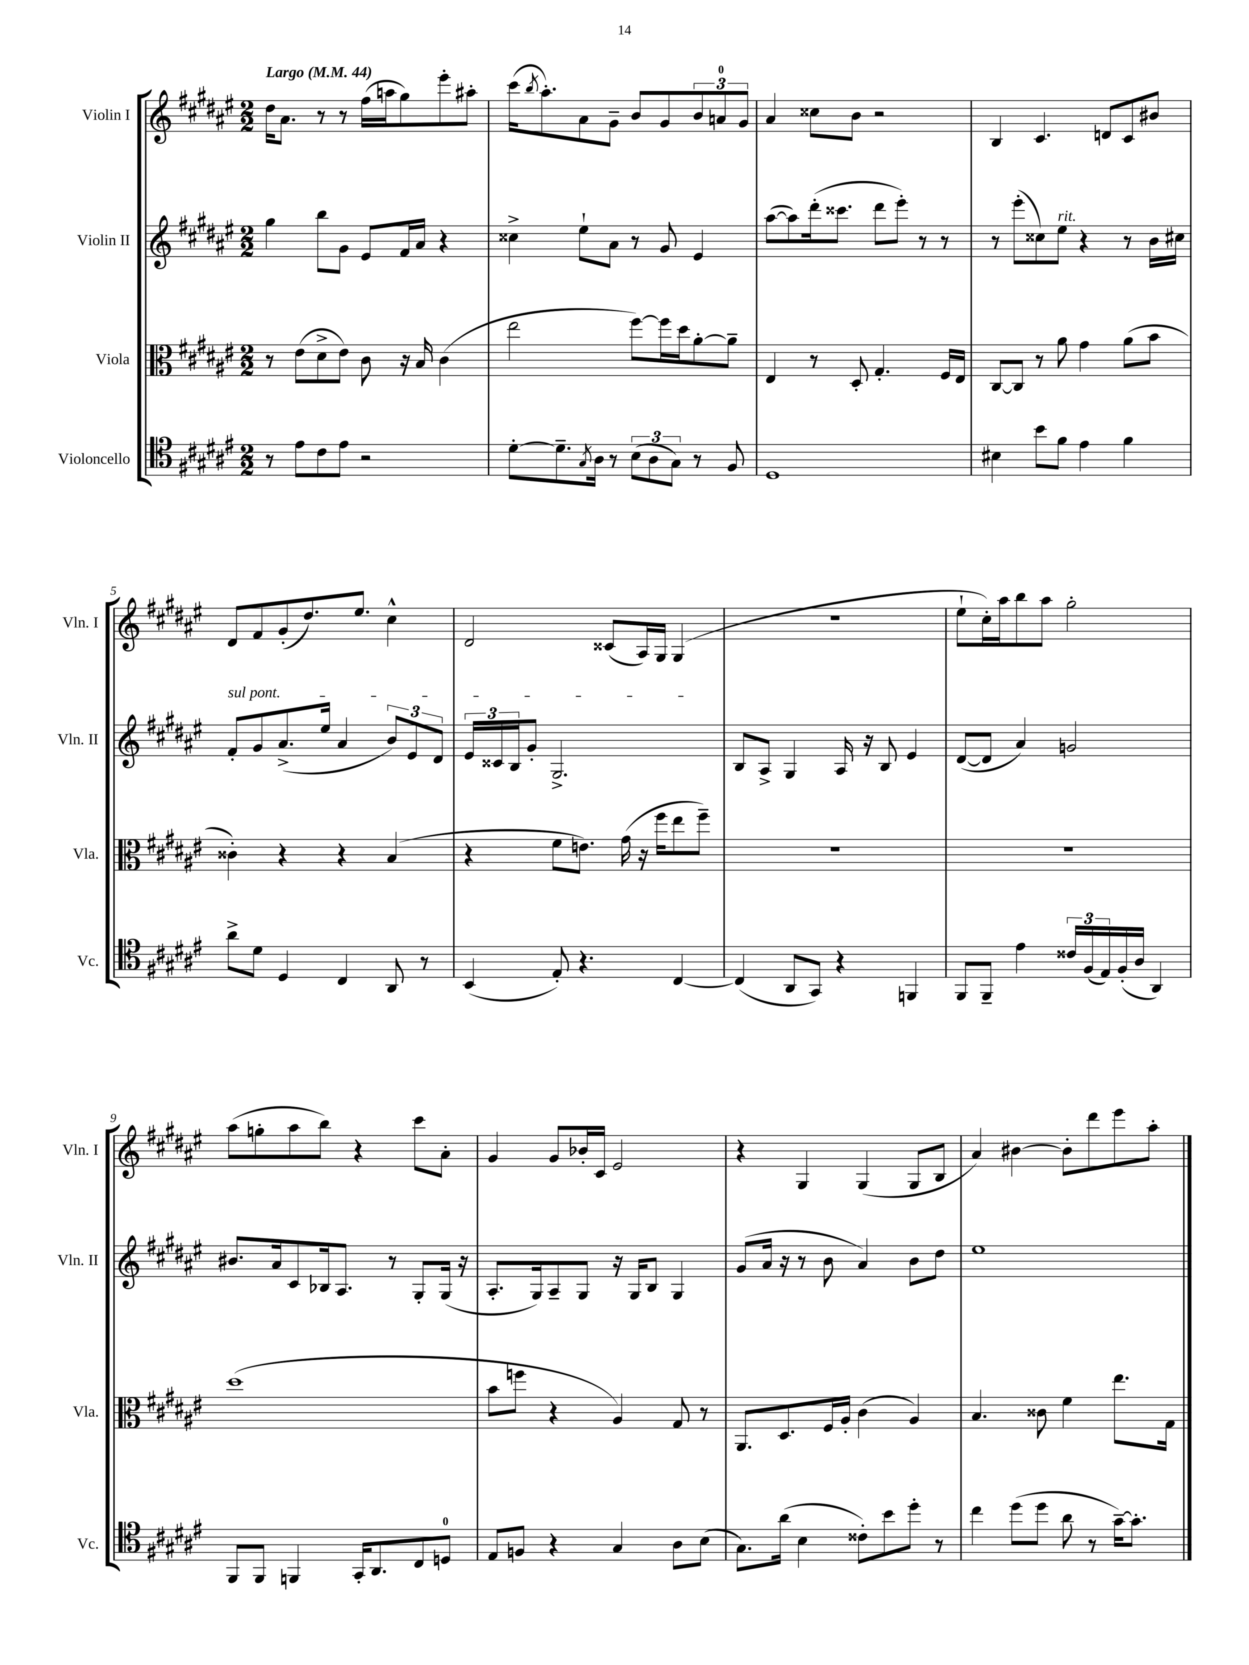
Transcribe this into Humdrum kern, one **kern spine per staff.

**kern	**kern	**kern	**kern
*staff4	*staff3	*staff2	*staff1
*clefC4	*clefC3	*clefG2	*clefG2
*k[f#c#g#d#a#e#]	*k[f#c#g#d#a#e#]	*k[f#c#g#d#a#e#]	*k[f#c#g#d#a#e#]
*M2/2	*M2/2	*M2/2	*M2/2
*MM44	*MM44	*MM44	*MM44
8r	8r	4gg#\	16dd#\LK
.	.	.	8.a#\J
8e#\L	(8e#\L	.	.
8c#\	8d#^\	8bb\L	8r
8e#\J	8e#\J)	8g#\J	8r
2r	8c#\	8e#/L	(16ff#\LL
.	.	.	16aa\J
.	16r	16f#/L	8gg#\)
.	16B/	16a#/JJ	.
.	(4c#\	4r	8eee#'\
.	.	.	8aa#'\J
=	=	=	=
[8d#'\L	2ee#\	4cc##^\	(16ccc#\LK
.	.	.	8qbb/
.	.	.	8.aa#'\)
8.d#~\]	.	.	.
.	.	8ee#`\L	8a#\
8qG#/	.	.	.
16A#\Jk	.	.	.
8r	.	8a#\J	8g#~\J
(12B\L	[8ff#\L)	8r	8b/L
12A#\	.	.	.
.	16ff#\]L	8g#/	8g#/
12G#\J)	.	.	.
.	16dd#\J	.	.
8r	[8a#'\	4e#/	12b/
.	.	.	12a/
8F#/	8a#~\]J	.	.
.	.	.	12g#/J
=	=	=	=
1D#	4E#/	([8aa#\L	4a#/
.	.	8aa#\])	.
.	8r	(16ddd#'\k	8cc##\L
.	.	8.ccc##\J	.
.	8D#'/	.	8b\J
.	4.G#'/	8ddd#\L	2r
.	.	8eee#'\J)	.
.	.	8r	.
.	16F#/LL	8r	.
.	16E#/JJ	.	.
=	=	=	=
4B#\	[8C#/L	8r	4B/
.	8C#/]J	(8eee#'\L	.
8b\L	8r	8cc##\)	4.c#/
8f#\J	8a#\	8ee#\J	.
4e#\	4g#\	4r	.
.	.	.	8d/L
4f#\	(8a#\L	8r	8c#/
.	8b\J	16b\LL	8b#/J
.	.	16cc#\JJ	.
=	=	=	=
8a#^\L	4c##'\)	8f#'/L	8d#/L
8d#\J	.	8g#/	8f#/
4D#/	4r	(8.a#^/	(8g#'/
.	.	.	8.dd#/)
.	.	16ee#/Jk	.
4C#/	4r	4a#/	.
.	.	.	8.ee#/J
8AA#/	(4B/	12b/L)	4cc#^^\
.	.	12e#/	.
8r	.	.	.
.	.	12d#/J	.
=	=	=	=
(4BB/	4r	24e#/LL	2d#/
.	.	24c##/	.
.	.	24B/J	.
.	.	8g#'/J	.
8E#'/)	8f#\L	2.G#^/	.
4.r	8.e\J)	.	.
.	.	.	(8c##/L
.	(16g#\	.	.
.	16r	.	16A#/L)
.	16ff#\LK	.	16G#/JJ
[4C#/	8ee#\	.	(4G#/
.	8ff#~\J)	.	.
=	=	=	=
(4C#/]	1r	8B/L	1r
.	.	8A#^/J	.
8AA#/L	.	4G#/	.
8GG#/J)	.	.	.
4r	.	16A#/	.
.	.	16r	.
.	.	8B/	.
4FF/	.	4e#/	.
=	=	=	=
8FF#/L	1r	([8d#/L	8ee#`\L
8FF#~/J	.	8d#/]J	16cc#'\L)
.	.	.	16aa#\J
4e#\	.	4a#/)	8bb\
.	.	.	8aa#\J
24c##/LL	.	2g/	2gg#'\
(24F#/	.	.	.
24E#/)	.	.	.
(16F#'/	.	.	.
16A#/JJ	.	.	.
4AA#/)	.	.	.
=	=	=	=
8FF#/L	(1dd#	8.b#/L	(8aa#\L
8FF#/J	.	.	8gg'\
.	.	16a#/k	.
4FF/	.	8c#/	8aa#\
.	.	16B-/k	8bb\J)
.	.	8.A#/J	.
16GG#'/LK	.	.	4r
8.AA#/	.	.	.
.	.	8r	.
8C#/	.	8G#'/L	8ccc#\L
8D/J	.	(16G#/Jk	8a#'\J
.	.	16r	.
=	=	=	=
8E#/L	8b\L	8.A#'/L	4g#/
8F/J	8ff\J	.	.
.	.	16G#/k)	.
4r	4r	8A#~/	8g#/L
.	.	8G#/J	16b-'/L
.	.	.	16c#/JJ
4G#/	4A#/)	16r	2e#/
.	.	16G#/LK	.
.	.	8B/J	.
8A#\L	8G#/	4G#/	.
(8B\J	8r	.	.
=	=	=	=
8.G#\L)	8.AA#/L	(8g#/L	4r
.	.	16a#/Jk	.
(16a#\Jk	8.D#/	16r	.
4B\	.	8r	4G#/
.	16F#/L	8b\	.
.	16A#'/JJ	.	.
8c##'\L)	(4c#\	4a#/)	(4G#/
8b\	.	.	.
8dd#'\J	4A#/)	8b\L	8G#/L
8r	.	8dd#\J	8B/J
=	=	=	=
4cc#\	4.B/	1ee#	4a#/)
(8dd#\L	.	.	[4b#\
8dd#\J	8c##\	.	.
8a#\	4f#\	.	8b#'\]L
8r	.	.	8ddd#\
[16g#~\LK)	8.ee#\L	.	8eee#\
8.g#'\]J	.	.	.
.	.	.	8aa#'\J
.	16G#\Jk	.	.
==	==	==	==
*-	*-	*-	*-
